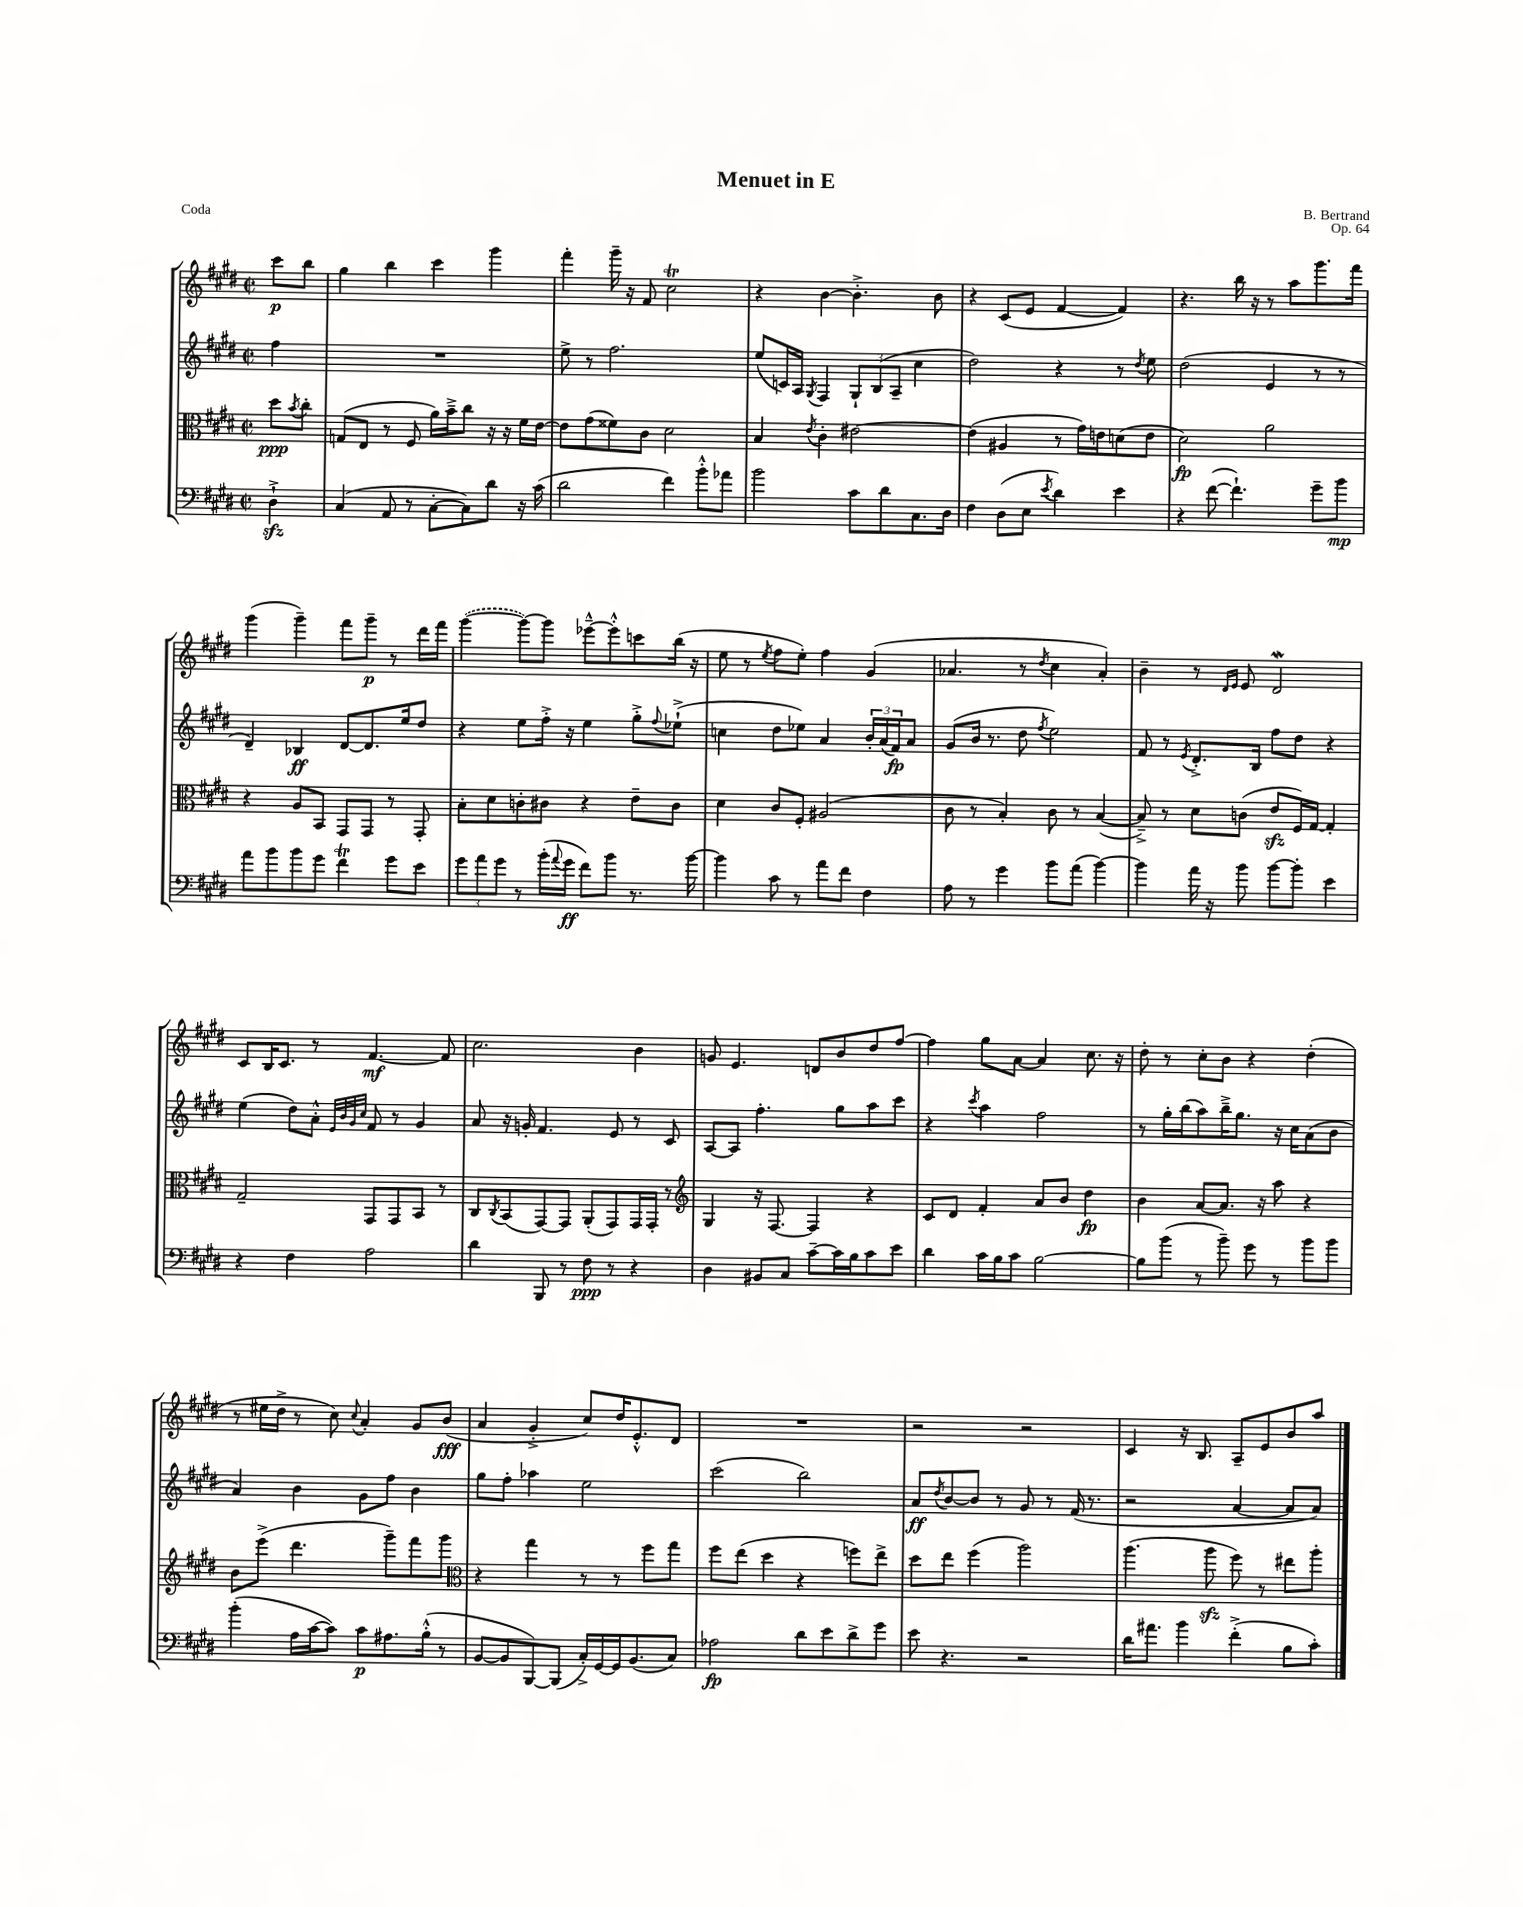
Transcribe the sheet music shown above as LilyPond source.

\header { title = "Menuet in E" composer = "B. Bertrand" opus = "Op. 64" piece = "Coda" }
<<
\new StaffGroup <<
\new Staff = "s0" {
    \clef treble \key e \major \defaultTimeSignature \time 2/2 \partial 4
    cis'''8\p b''8 |
    gis''4 b''4 cis'''4 gis'''4 |
    fis'''4-. gis'''16-- r16 fis'8 cis''2\trill |
    r4 b'4~ b'4.-.-> b'8 |
    r4 cis'8( e'8 fis'4~ fis'4) |
    r4. b''16 r16 r8 a''8 gis'''8. fis'''16 |
    gis'''4( gis'''4--) fis'''8 gis'''8--\p r8 dis'''16 fis'''16 |
    \once \slurDashed gis'''4~( gis'''8~) gis'''8 ees'''8~---^ ees'''8-.-^ c'''8 b''16( r16 |
    e''8 r8 \acciaccatura { e''8 } fis''8 e''8-.) fis''4 gis'4( |
    aes'4. r8 \acciaccatura { dis''8 } cis''4 aes'4-.) |
    b'4-- r8 \grace { dis'16 e'16 } e'8 dis'2\mordent |
    cis'8 b16 cis'8. r8 fis'4.~\mf fis'8 |
    cis''2. b'4 |
    g'8 e'4. d'8 b'8 dis''8 fis''8~ |
    fis''4 gis''8 a'8~ a'4 cis''8. r16 |
    dis''8-. r8 cis''8-. b'8 r4 dis''4-.( |
    r8 eis''16 dis''16-> r8 cis''8) \appoggiatura { cis''8 } a'4-. gis'8 b'8\fff( |
    a'4 gis'4-.-> cis''8) dis''16 e'8.-.-^ dis'8 |
    R1 |
    r2 r2 |
    cis'4 r16 b8. a8-- e'8 b'8 a''8 \bar "|." |
}
\new Staff = "s1" {
    \clef treble \key e \major \defaultTimeSignature \time 2/2 \partial 4
    fis''4 |
    R1 |
    e''8-> r8 fis''2. |
    e''8( c'16) a16 \acciaccatura { gis8 } fis4 \tuplet 3/2 { gis8-! b8( a8-- } cis''4 |
    dis''2) r4 r8 \acciaccatura { dis''8 } e''8 |
    dis''2( e'4 r8 r8 |
    dis'4--) bes4\ff dis'8~ dis'8. e''16 dis''8 |
    r4 e''8 fis''16-.-> r16 e''4 gis''8-.-> \appoggiatura { fis''8 } ees''8-!->( |
    c''4 dis''8 ees''8) a'4 \tuplet 3/2 { b'16-. a'16( fis'16\fp) } a'8 |
    gis'8( b'16 r8. dis''8 \acciaccatura { fis''8 } e''2) |
    fis'8 r8 \acciaccatura { e'8 } dis'8.-.-> b16 fis''8 dis''8 r4 |
    e''4( dis''8) a'8-.-^ \grace { e'32 b'32 gis'32 cis''32 } fis'8 r8 gis'4 |
    a'8 r16 g'16-. fis'4. e'8 r8 cis'8 |
    a8~ a8 fis''4.-. gis''8 a''8 cis'''8 |
    r4 \acciaccatura { cis'''8 } a''4 fis''2 |
    r8 gis''16-. b''16( a''8) b''16---> gis''8. r16 cis''16 a'8( b'8 |
    a'4) b'4 gis'8 fis''8 b'4 |
    gis''8 fis''8-. aes''4 e''2 |
    cis'''2( b''2) |
    a'8\ff \acciaccatura { dis''8 } b'8~ b'8 r8 gis'8 r8 fis'16( r8. |
    r2 a'4~ a'8 a'8) \bar "|." |
}
\new Staff = "s2" {
    \clef alto \key e \major \defaultTimeSignature \time 2/2 \partial 4
    dis''8\ppp \acciaccatura { b'8 } cis''8-. |
    g8( e8 r8 fis8 a'16) b'16---> cis''8 r16 r16 fis'16 e'16~ |
    e'8 gis'8( fisis'8) cis'8 dis'2 |
    b4 \acciaccatura { e'8 } cis'4-. eis'2~ |
    eis'4( ais4 r8 gis'16) e'16 d'8( e'8 |
    dis'2\fp) a'2 |
    r4 a8 b,8 gis,8 gis,8 r8 gis,8-. |
    b8-. dis'8 c'8-. cis'8 r4 e'8-- cis'8 |
    dis'4 cis'8 fis8-. ais2( |
    cis'8 r8 b4-.) cis'8 r8 b4~( |
    b8--->) r8 dis'8 c'8( e'8\sfz fis16) gis16~ gis4-. |
    gis2-- gis,8 gis,8 b,8 r8 |
    cis8 \acciaccatura { cis8 } b,8( gis,8~) gis,8 a,8-.( gis,8) gis,16 gis,16-. r8 |
    \clef treble gis4 r16 fis8.~ fis4 r4 |
    cis'8 dis'8 fis'4-. a'8 b'8 dis''4\fp |
    b'4 a'8~ a'8. r16 a''8 r4 |
    b'8 e'''8->( dis'''4. gis'''8--) fis'''8 gis'''8 |
    \clef alto r4 gis''4 r8 r8 fis''8 gis''8 |
    fis''8 e''8( dis''4 r4 f''8) e''8-> |
    dis''8 e''8 fis''4( a''2) |
    a''4.( a''8\sfz fis''8) r8 eis''8 a''8-. \bar "|." |
}
\new Staff = "s3" {
    \clef bass \key e \major \defaultTimeSignature \time 2/2 \partial 4
    dis4-!->\sfz |
    cis4( a,8 r8 cis8~-. cis8) dis'8 r16 cis'16( |
    dis'2 fis'4) b'8-.-^ aes'8 |
    b'2 cis'8 dis'8 cis8. dis16 |
    fis4 dis8( e8 \acciaccatura { e'8 } dis'4) e'4 |
    r4 fis'8~( fis'4.-!) gis'8-- b'8\mp |
    a'8 b'8 b'8 gis'8 fis'4\trill gis'8 e'8 |
    \tuplet 3/2 { gis'8 a'8 gis'8 } r8 b'16-.( \appoggiatura { a'8 } gis'16\ff fis'8) b'8 r8. b'16~ |
    b'4 cis'8 r8 a'8 fis'8 fis4 |
    a8 r8 gis'4 b'8 a'8( b'4~) |
    b'4 a'16 r16 b'8 b'8~ b'8-. e'4 |
    r4 fis4 a2 |
    dis'4 b,,8 r8 fis8\ppp r8 r4 |
    dis4 bis,8 cis8 cis'8~-- cis'16 b16 cis'8 e'8 |
    dis'4 cis'16 b16 cis'8 b2~ |
    b8 b'8( r8 b'8--) gis'8 r8 b'8 b'8 |
    b'4-.( a16 cis'16~ cis'8) cis'8\p ais8. b16-.-^( r8 |
    b,8~ b,8 b,,8~) b,,8( cis16-.->) gis,16~ gis,16 b,8.( cis8) |
    aes2\fp dis'8 e'8 dis'8-> gis'8 |
    e'8 r4. r2 |
    dis'16 ais'8. b'4 fis'4-.->( b8 cis'8-.) \bar "|." |
}
>>
>>
\layout { \context { \Score \remove "Bar_number_engraver" } }
